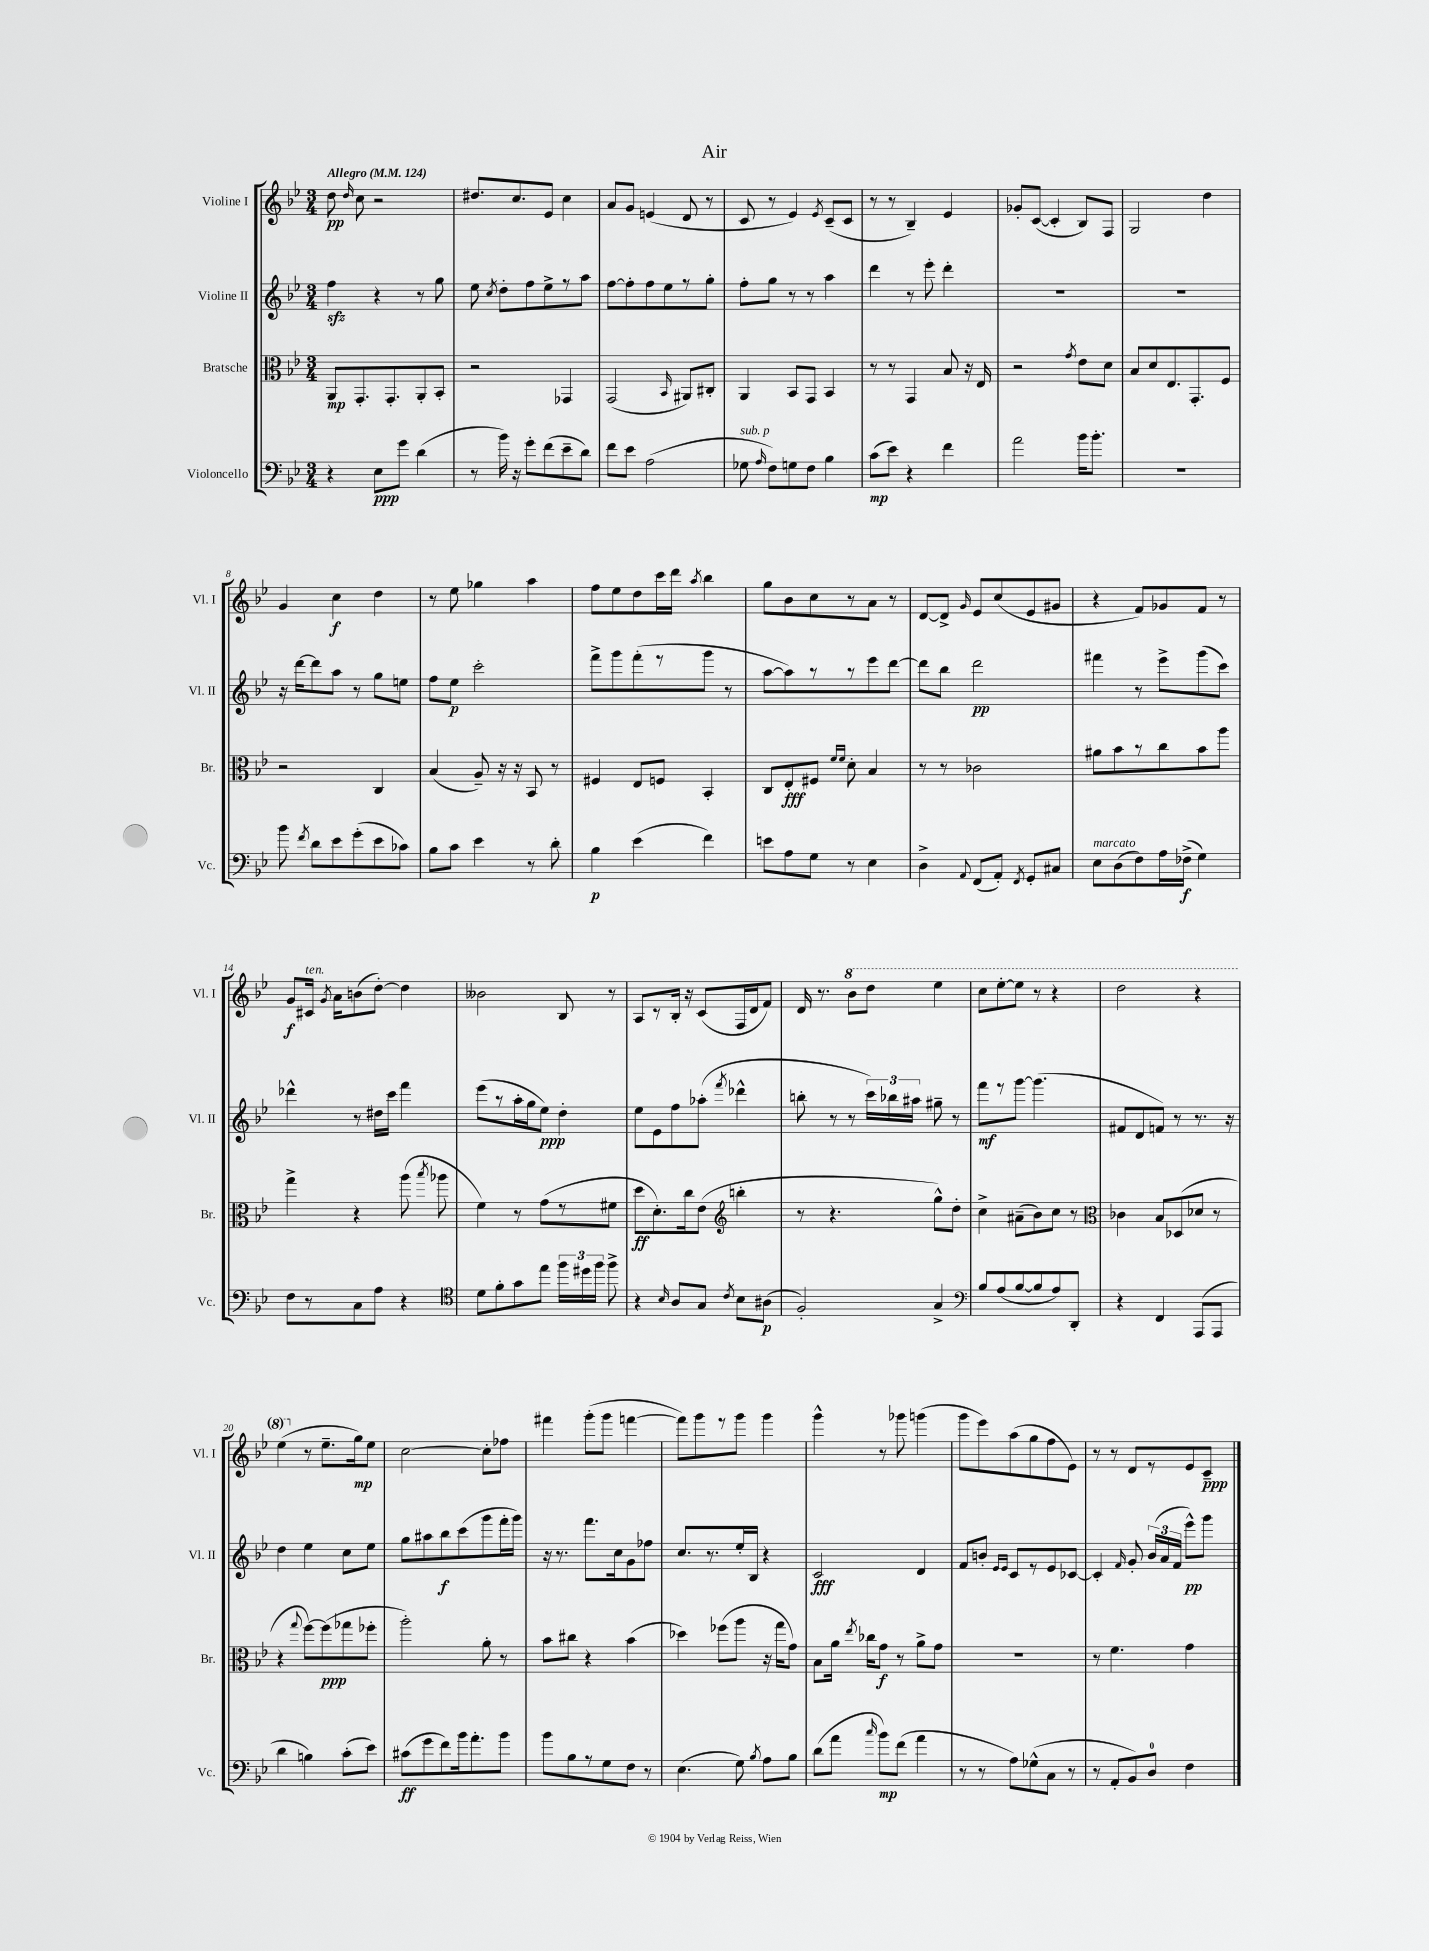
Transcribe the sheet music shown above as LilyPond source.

\header { title = "Air" }
<<
\new StaffGroup <<
\new Staff = "s0" \with { instrumentName = "Violine I" shortInstrumentName = "Vl. I" } {
    \clef treble \key bes \major \numericTimeSignature \time 3/4 \tempo "Allegro" 4 = 124
    \autoBeamOff d''8\pp \grace { d''16 } c''8 r2 |
    dis''8.[ c''8. ees'8] c''4 |
    a'8[ g'8] e'4( d'8 r8 |
    c'8 r8 ees'4) \acciaccatura { ees'8 } c'8[--( c'8] |
    r8 r8 bes4--) ees'4 |
    ges'8[-. c'8]~( c'4-. bes8[) f8] |
    g2 d''4 |
    g'4 c''4\f d''4 |
    r8 ees''8 ges''4 a''4 |
    f''8[ ees''8 d''8 c'''16 d'''16] \acciaccatura { a''8 } bes''4 |
    g''8[ bes'8 c''8 r8 a'8] r8 |
    d'8[~ d'8]-> \grace { g'16 } ees'8[ c''8( ees'8 gis'8] |
    r4 f'8[) ges'8 f'8] r8 |
    g'8[\f cis'16]^\markup { \italic "ten." } \acciaccatura { g'8 } a'16[ b'8( d''8]~-.) d''4 |
    beses'2 bes8 r8 |
    a8[ r8 bes16]-. r16 c'8[( f16 d'16 f'8]) |
    d'16 r8. \ottava #1 bes''8[ d'''8] ees'''4 |
    c'''8[ ees'''8~-. ees'''8] r8 r4 |
    d'''2 r4 |
    ees'''4( \ottava #0 r8 ees''8.[-- g''16\mp) ees''8] |
    c''2~ c''8[-. fes''8] |
    fis'''4 g'''8[-.( g'''8] f'''4~ |
    f'''8[) g'''8 r8 g'''8] g'''4 |
    g'''4-^ r8 ges'''8 g'''4( |
    g'''8[ ees'''8) a''8( g''8 f''8 ees'8]) |
    r8 r8 d'8[ r8 ees'8 c'8]--\ppp \bar "|." |
}
\new Staff = "s1" \with { instrumentName = "Violine II" shortInstrumentName = "Vl. II" } {
    \clef treble \key bes \major \numericTimeSignature \time 3/4
    \autoBeamOff f''4\sfz r4 r8 g''8 |
    ees''8 \acciaccatura { c''8 } d''8[-. f''8 ees''8-> r8 a''8] |
    f''8[~ f''8-. f''8 ees''8 r8 g''8]-. |
    f''8[-. g''8] r8 r8 a''4 |
    d'''4 r8 ees'''8-. d'''4-. |
    R2. |
    R2. |
    r16 d'''16[~ d'''8 a''8] r8 g''8[ e''8] |
    f''8[ ees''8]\p c'''2-. |
    f'''8[-> g'''8 f'''8-.( r8 g'''8] r8 |
    a''8[~ a''8) r8 r8 ees'''8 d'''8]~ |
    d'''8[ bes''8] d'''2\pp |
    fis'''4 r8 ees'''8[-> g'''8( c'''8]) |
    des'''4-^ r8 dis''16[ c'''16] f'''4 |
    ees'''8[( r8 a''16-. g''16 ees''8]\ppp) d''4-. |
    ees''8[ ees'8 f''8 aes''8]-.( \acciaccatura { f'''8 } des'''4-^ |
    b''8-. r8 r8 \tuplet 3/2 { c'''16[) bes''16 ais''16] } gis''8-- r8 |
    f'''8[\mf r8 g'''8]~ g'''4.( |
    fis'8[ d'8 f'8]) r8 r8. r16 |
    d''4 ees''4 c''8[ ees''8] |
    g''8[ ais''8 bes''8\f c'''8( g'''8 f'''16-. g'''16]) |
    r16 r8. f'''8.[ c''16 g'8 fes''8] |
    c''8.[ r8. ees''16-. bes16] r4 |
    c'2\fff d'4 |
    f'8[ b'8]-. \grace { ees'16[ ees'16] } c'8[ r8 ees'8 ces'8]~ |
    ces'4-. \grace { f'16 } g'8-. \tuplet 3/2 { bes'16[( a'16 f'16] } ees'''8[-^\pp) g'''8] \bar "|." |
}
\new Staff = "s2" \with { instrumentName = "Bratsche" shortInstrumentName = "Br." } {
    \clef alto \key bes \major \numericTimeSignature \time 3/4
    \autoBeamOff a,8[\mp g,8.-. g,8.-. a,8-. bes,8]-. |
    r2 ges,4 |
    g,2( \grace { bes,16 } ais,8[) cis8]-. |
    a,4 bes,8[ g,8] bes,4 |
    r8 r8 g,4 bes8 r16 ees16 |
    r2 \acciaccatura { g'8 } ees'8[ d'8] |
    bes8[ d'8 ees8. g,8.-. f8] |
    r2 c4 |
    bes4( a8--) r16 r16 bes,8 r8 |
    fis4 ees8[ f8] bes,4-. |
    c8[ ees8-.\fff fis8] \grace { f'16[ f'16] } d'8-. bes4 |
    r8 r8 ces'2 |
    ais'8[ bes'8 r8 c''8 bes'8 a''8] |
    g''4-> r4 a''8( \acciaccatura { bes''8 } aes''8 |
    f'4) r8 g'8[( r8 fis'8] |
    d''8[\ff d'8.-.) c''16 ees'8]( \clef treble b''4-. |
    r8 r4. g''8[-^) d''8]-. |
    c''4-> ais'8[--( bes'8) c''8] r8 |
    \clef alto ces'4 bes8[ des8( des'8] r8 |
    r4 \appoggiatura { g''8 } f''8[~) f''8\ppp( ges''8 fes''8]-. |
    a''2-.) a'8-. r8 |
    bes'8[ cis''8] r4 bes'4( |
    des''4) fes''8[( a''8] r16 g''16[ g'8]) |
    bes8[ a'16] \acciaccatura { ees''8 } ces''16[ g'8]\f r8 a'8[-> g'8] |
    R2. |
    r8 f'4. g'4 \bar "|." |
}
\new Staff = "s3" \with { instrumentName = "Violoncello" shortInstrumentName = "Vc." } {
    \clef bass \key bes \major \numericTimeSignature \time 3/4
    \autoBeamOff r4 ees8[\ppp g'8] d'4( |
    r8 bes'16) r16 g'8[-. f'8( ees'8-- d'8]) |
    f'8[ ees'8] a2( |
    ges8^\markup { \italic "sub. p" } \grace { a16 } f8[) g8 f8] bes4 |
    c'8[\mp( ees'8]) r4 f'4 |
    a'2 bes'16[ bes'8.]-. |
    R2. |
    bes'8 \acciaccatura { f'8 } d'8[ ees'8 g'8-.( ees'8 ces'8]) |
    bes8[ c'8] ees'4 r8 d'8-. |
    bes4\p ees'4( f'4) |
    e'8[ a8 g8] r8 ees4 |
    d4-> \appoggiatura { a,8 } f,8[( a,8]-.) \acciaccatura { f,8 } g,8[-. cis8] |
    ees8[^\markup { \italic "marcato" } d8( f8) a16 fes16]->\f( g4) |
    f8[ r8 c8 a8] r4 |
    \clef tenor d'8[ f'8-. g'8 ees''8] \tuplet 3/2 { f''16[ dis''16 f''16] } f''8-> |
    r4 \grace { bes16 } a8[ g8] \acciaccatura { c'8 } bes8[ ais8]\p( |
    f2-.) g4-> |
    \clef bass bes8[ a8( bes8~ bes8 a8) d,8]-. |
    r4 f,4 a,,8[( a,,8] |
    d'4 b4) c'8[-.( ees'8]) |
    cis'8[\ff( g'8 f'8) bes'16 a'8.-. bes'8] |
    bes'8[ bes8 r8 g8 f8] r8 |
    ees4.( g8) \acciaccatura { bes8 } a8[ bes8] |
    d'8[( a'8] \grace { c''16 } bes'8[\mp) f'8]( a'4 |
    r8 r8 a8[) ges8-^( c8] r8 |
    r8 a,8[-. bes,8) d8]-0 f4 \bar "|." |
}
>>
>>
